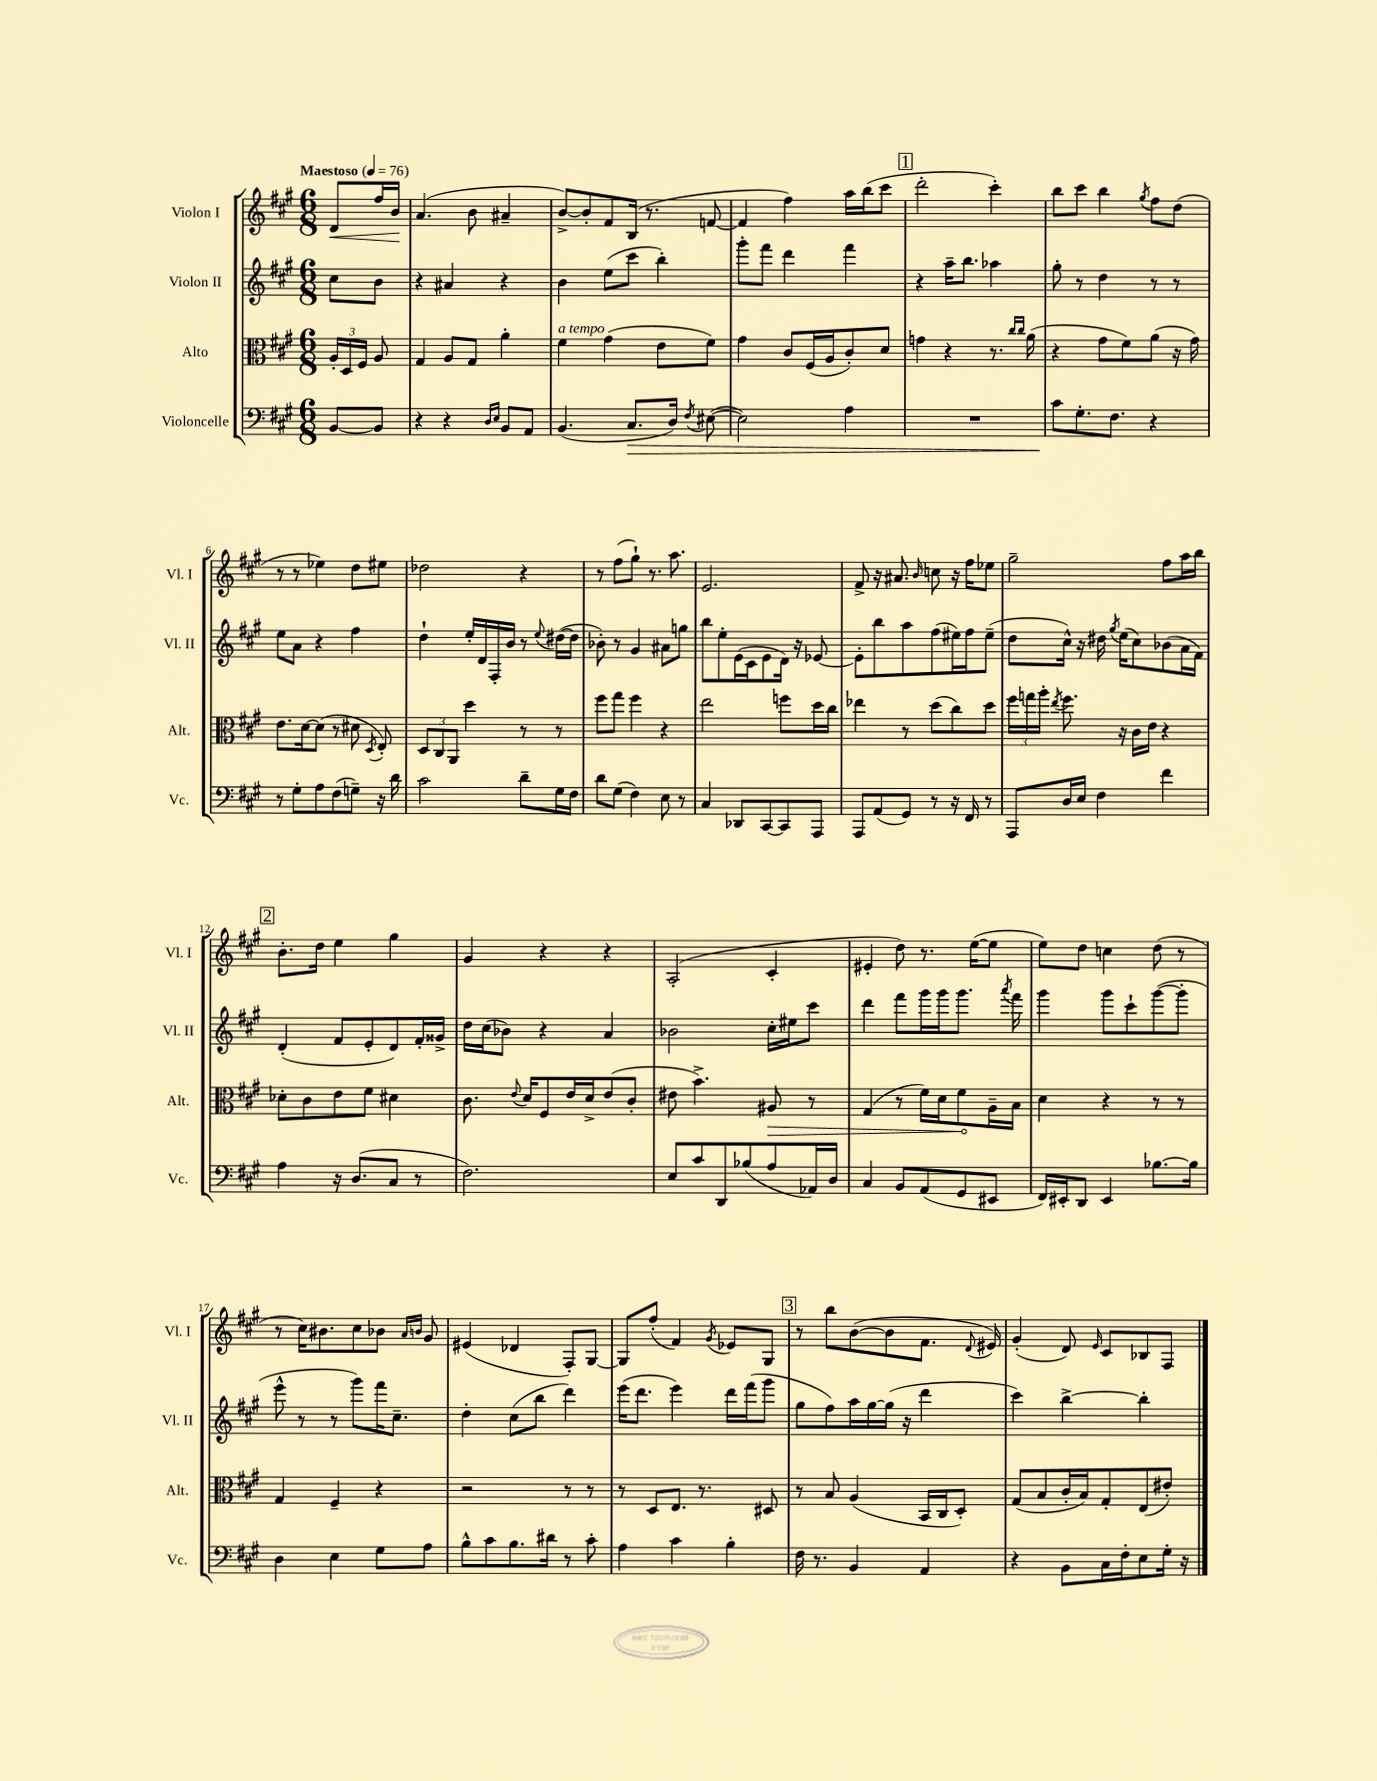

**kern	**dynam	**kern	**dynam	**kern	**kern	**dynam
*part4	*part4	*part3	*part3	*part2	*part1	*part1
*staff4	*staff4	*staff3	*staff3	*staff2	*staff1	*staff1
*I"Violoncelle	*	*I"Alto	*	*I"Violon II	*I"Violon I	*
*I'Vc.	*	*I'Alt.	*	*I'Vl. II	*I'Vl. I	*
*clefF4	*	*clefC3	*	*clefG2	*clefG2	*
*k[f#c#g#]	*	*k[f#c#g#]	*	*k[f#c#g#]	*k[f#c#g#]	*
*M6/8	*	*M6/8	*	*M6/8	*M6/8	*
*MM76	*	*MM76	*	*MM76	*MM76	*
=	=	=	=	=	=	=
!	!	!	!	!	!LO:TX:a:B:t=Maestoso	!
!	!	!	!	!	!	!LO:HP:b
[8BB/L	.	24A'/LL	.	8cc#\L	8d/L	<
.	.	24D/	.	.	.	.
.	.	24F#/JJ	.	.	.	.
8BB/J]	.	8A/	.	8b\J	16ff#/L	.
.	.	.	.	.	16b/JJ	.
.	.	.	.	.	.	[
=1	=1	=1	=1	=1	=1	=1
4r	.	4G#/	.	4r	(4.a/	.
4r	.	8A/L	.	4a#X/	.	.
.	.	8G#/J	.	.	8b\	.
16qqD/LL	.	.	.	.	.	.
16qqE/JJ	.	.	.	.	.	.
8BB/L	.	4a'\	.	4r	4a#X~/	.
8AA/J	.	.	.	.	.	.
=2	=2	=2	=2	=2	=2	=2
!	!	!LO:TX:a:i:t=a tempo	!	!	!	!
(4.BB/	.	4f#\	.	4b\	[8b^/L)	.
.	.	.	.	.	8b'/]	.
.	.	(4g#\	.	(8ee\L	8f#/	.
!	!LO:HP:b	!	!	!	!	!
8.C#/L	>	.	.	8ccc#\J	(16B/Jk	.
.	.	.	.	.	8.r	.
.	.	8e\L	.	4bb'\)	.	.
16D/Jk)	.	.	.	.	.	.
8qF#/	.	.	.	.	.	.
([8E#X\	.	8f#\J)	.	.	[8fn/	.
=3	=3	=3	=3	=3	=3	=3
2E#\])	.	4g#\	.	8ggg#'\L	4f/]	.
.	.	.	.	8fff#\J	.	.
.	.	8c#/L	.	4ddd\	4ff#\)	.
.	.	(16F#/L	.	.	.	.
.	.	16A/J	.	.	.	.
4A\	.	8c#'/)	.	4fff#\	16aa\LL	.
.	.	.	.	.	(16bb\J	.
.	.	8d/J	.	.	8ccc#\J	.
!!LO:REH:place=s1:t=1
=4	=4	=4	=4	=4	=4	=4
2.r	.	4gn\	.	4r	2ddd'\	.
.	.	4r	.	16aa~\KL	.	.
.	.	.	.	8.bb\J	.	.
.	.	8.r	.	4aa-X\	4ccc#'\)	.
.	.	16qqcc#/LL	.	.	.	.
.	.	16qqcc#/JJ	.	.	.	.
.	.	(16a\	.	.	.	.
=5	=5	=5	=5	=5	=5	=5
8c#\L	.	4r	.	8gg#'\	8bb\L	.
8.G#'\	]	.	.	8r	8ccc#\J	.
.	.	8g#\L	.	4dd\	4bb\	.
8.F#\J	.	.	.	.	.	.
.	.	8f#\)	.	.	.	.
.	.	.	.	.	8qgg#/	.
4r	.	(8a\J	.	8r	8ff#\L	.
.	.	16r	.	8r	(8dd\J	.
.	.	16g#\)	.	.	.	.
!!LO:LB:g=z
=6	=6	=6	=6	=6	=6	=6
8r	.	8.e\L	.	8ee\L	8r	.
8G#'\L	.	.	.	8a\J	8r	.
.	.	[16d\k	.	.	.	.
8A\	.	(8d\J]	.	4r	4ee-X\)	.
(8F#\	.	8r	.	.	.	.
8Gn~\J)	.	8d#X\	.	4ff#\	8dd\L	.
.	.	8qD/	.	.	.	.
16r	.	8E'/)	.	.	8ee#X\J	.
16d\	.	.	.	.	.	.
=7	=7	=7	=7	=7	=7	=7
2c#\	.	12D/L	.	4dd`\	2dd-X\	.
.	.	12C#/	.	.	.	.
.	.	12AA/J	.	.	.	.
.	.	4dd\	.	16ee'/LL	.	.
.	.	.	.	16d/	.	.
.	.	.	.	16F#'/	.	.
.	.	.	.	16b/JJ	.	.
8d~\L	.	8r	.	8r	4r	.
.	.	.	.	8qqee/	.	.
16G#\L	.	8r	.	([16dd#X\LL	.	.
16F#\JJ	.	.	.	16dd#\JJ]	.	.
=8	=8	=8	=8	=8	=8	=8
8d\L	.	8ff#\L	.	8b-X'\)	8r	.
(8G#\J	.	8gg#\J	.	8r	(8ff#\L	.
4F#\)	.	4ff#\	.	4g#/	8gg#`\J)	.
.	.	.	.	.	8.r	.
8E\	.	4r	.	8a#X\L	.	.
.	.	.	.	.	8.aa\	.
8r	.	.	.	8ggn\J	.	.
=9	=9	=9	=9	=9	=9	=9
4C#/	.	2ee\	.	8bb\L	2.e/	.
.	.	.	.	8ee'\	.	.
8DD-X/L	.	.	.	(16e\L	.	.
.	.	.	.	16c#\J	.	.
[8CC#/	.	.	.	8e\	.	.
8CC#/]	.	8ffn\L	.	16d\Jk)	.	.
.	.	.	.	16r	.	.
8AAA/J	.	16dd\L	.	[8e-X/	.	.
.	.	16cc#\JJ	.	.	.	.
=10	=10	=10	=10	=10	=10	=10
8AAA/L	.	4ee-X\	.	8e-'\L]	8f#^/	.
(8AA/	.	.	.	8bb\	16r	.
.	.	.	.	.	8.a#X/	.
8GG#/J)	.	8r	.	8aa\	.	.
.	.	.	.	.	16qqb/	.
8r	.	(8dd\L	.	(8ff#\	8ccn\	.
16r	.	8cc#\)	.	16ee#X\L)	16r	.
16FF#/	.	.	.	16ff#\J	16ff#\KL	.
8r	.	8dd\J	.	(8ee#~\J	8ee-X\J	.
=11	=11	=11	=11	=11	=11	=11
8AAA/L	.	24ff#\LL	.	8dd\L	2gg#~\	.
.	.	24ggn\	.	.	.	.
.	.	24aa'\JJ	.	.	.	.
.	.	8qee/	.	.	.	.
16D/L	.	8.ff#\	.	16cc#^^\Jk)	.	.
16E/JJ	.	.	.	16r	.	.
4F#\	.	.	.	16dd#X\	.	.
.	.	.	.	8qgg#/	.	.
.	.	16r	.	(16ee\KL	.	.
.	.	16c#\LL	.	8cc#\)	.	.
.	.	16e\JJ	.	.	.	.
4f#\	.	4r	.	(8b-X\	8ff#\L	.
.	.	.	.	16a\L	16aa\L	.
.	.	.	.	16f#\JJ)	16bb\JJ	.
!!LO:LB:g=z
!!LO:REH:place=s1:t=2
=12	=12	=12	=12	=12	=12	=12
4A\	.	8d-X'\L	.	(4d'/	8.b'\L	.
.	.	8c#\	.	.	.	.
.	.	.	.	.	16dd\Jk	.
16r	.	8e\	.	8f#/L	4ee\	.
(8.D/L	.	.	.	.	.	.
.	.	8f#\J	.	8e'/	.	.
8C#/J	.	4d#X\	.	8d/)	4gg#\	.
8r	.	.	.	16f#'/L	.	.
.	.	.	.	16g##X^/JJ	.	.
=13	=13	=13	=13	=13	=13	=13
2.F#\)	.	8.c#\	.	16dd\LL	4g#/	.
.	.	.	.	(16cc#\J	.	.
.	.	.	.	8b-X\J)	.	.
.	.	8qqe/	.	.	.	.
.	.	16d/KL	.	.	.	.
.	.	8F#/	.	4r	4r	.
.	.	16e/L	.	.	.	.
.	.	16d^/J	.	.	.	.
.	.	(8e/	.	4a/	4r	.
.	.	8c#'/J	.	.	.	.
=14	=14	=14	=14	=14	=14	=14
8E/L	.	8e#X\	.	2b-X\	(2A'/	.
8c#/	.	4.b^\)	.	.	.	.
8DD/	.	.	.	.	.	.
(8B-X/	.	.	.	.	.	.
!	!	!	!LO:HP:b	!	!	!
8A/	.	8A#X/	>	16cc#'\LL	4c#'/	.
.	.	.	.	16ee#X\J	.	.
16AA-X/L)	.	8r	.	8ccc#\J	.	.
16D/JJ	.	.	.	.	.	.
=15	=15	=15	=15	=15	=15	=15
4C#/	.	(4G#/	.	4ddd\	4e#X'/	.
8BB/L	.	8r	.	8fff#\L	8dd\)	.
(8AA/	.	16f#\LL)	.	16ggg#\L	8.r	.
.	.	16d\J	.	16ggg#\J	.	.
8GG#/	.	8f#\	.	8.ggg#\J	.	.
.	.	.	.	.	([16ee\KL	.
8EE#X/J	.	16A~\L	]	.	8ee\J]	.
.	.	.	.	8qaaa/	.	.
.	.	16B\JJ	.	16fff#\	.	.
=16	=16	=16	=16	=16	=16	=16
16FF#/LL)	.	4d\	.	4ggg#\	8ee\L)	.
16EE#X'/J	.	.	.	.	.	.
8DD/J	.	.	.	.	8dd\J	.
4EE#/	.	4r	.	8ggg#\L	4ccn\	.
.	.	.	.	8ccc#`\	.	.
[8.B-X\L	.	8r	.	([8ggg#\	(8dd\	.
.	.	8r	.	8ggg#'\J]	8r	.
16B-\Jk]	.	.	.	.	.	.
!!LO:LB:g=z
=17	=17	=17	=17	=17	=17	=17
4D\	.	4G#/	.	8eee^^\	8r	.
.	.	.	.	8r	16cc#\KL)	.
.	.	.	.	.	8.b#X\	.
4E\	.	4F#~/	.	8r	.	.
.	.	.	.	8ggg#\L)	8cc#\	.
8G#\L	.	4r	.	16fff#\K	8b-X\J	.
.	.	.	.	8.cc#~\J	.	.
.	.	.	.	.	16qqa/LL	.
.	.	.	.	.	16qqbn/JJ	.
8A\J	.	.	.	.	8g#/	.
=18	=18	=18	=18	=18	=18	=18
8B^^\L	.	2r	.	4dd'\	(4e#X/	.
8c#\	.	.	.	.	.	.
8.B\	.	.	.	(8cc#\L	4d-X/	.
.	.	.	.	8bb\J	.	.
16d#X\Jk	.	.	.	.	.	.
8r	.	8r	.	4ddd\)	8F#'/L)	.
8c#'\	.	8r	.	.	[8G#/J	.
=19	=19	=19	=19	=19	=19	=19
4A\	.	8r	.	(16eee\KL	8G#/L]	.
.	.	.	.	8.ddd\J	.	.
.	.	8D/L	.	.	(8ff#'/J	.
4c#\	.	8.E/J	.	4eee\)	4f#/)	.
.	.	8.r	.	.	.	.
.	.	.	.	.	8qg#/	.
4B'\	.	.	.	16ddd\LL	8e-X/L	.
.	.	.	.	(16fff#\J	.	.
.	.	8D#X/	.	8ggg#\J	8G#/J	.
!!LO:REH:place=s1:t=3
=20	=20	=20	=20	=20	=20	=20
16F#\	.	8r	.	8gg#\L	8r	.
8.r	.	.	.	.	.	.
.	.	8B/	.	8ff#\)	8bb\L	.
4BB/	.	(4A/	.	16aa\L	([8b\	.
.	.	.	.	[16gg#\	.	.
.	.	.	.	(16gg#\JJ]	8b\]	.
.	.	.	.	16r	.	.
4AA/	.	16BB/LL	.	4ddd\	8.f#\J	.
.	.	16C#/J	.	.	.	.
.	.	8D'/J)	.	.	.	.
.	.	.	.	.	8qqd/	.
.	.	.	.	.	16e#X/)	.
=21	=21	=21	=21	=21	=21	=21
4r	.	(8G#/L	.	4ccc#\)	(4g#'/	.
.	.	8B/	.	.	.	.
8BB\L	.	16c#'/L	.	[4bb^\	8d/)	.
.	.	16B/J)	.	.	.	.
.	.	.	.	.	16qqe/	.
16C#\L	.	8G#'/	.	.	8c#/L	.
16F#'\J	.	.	.	.	.	.
8E\	.	(8E/	.	4bb'\]	8B-X/	.
16G#'\Jk	.	8e#X'/J)	.	.	8F#/J	.
16r	.	.	.	.	.	.
==	==	==	==	==	==	==
*-	*-	*-	*-	*-	*-	*-
